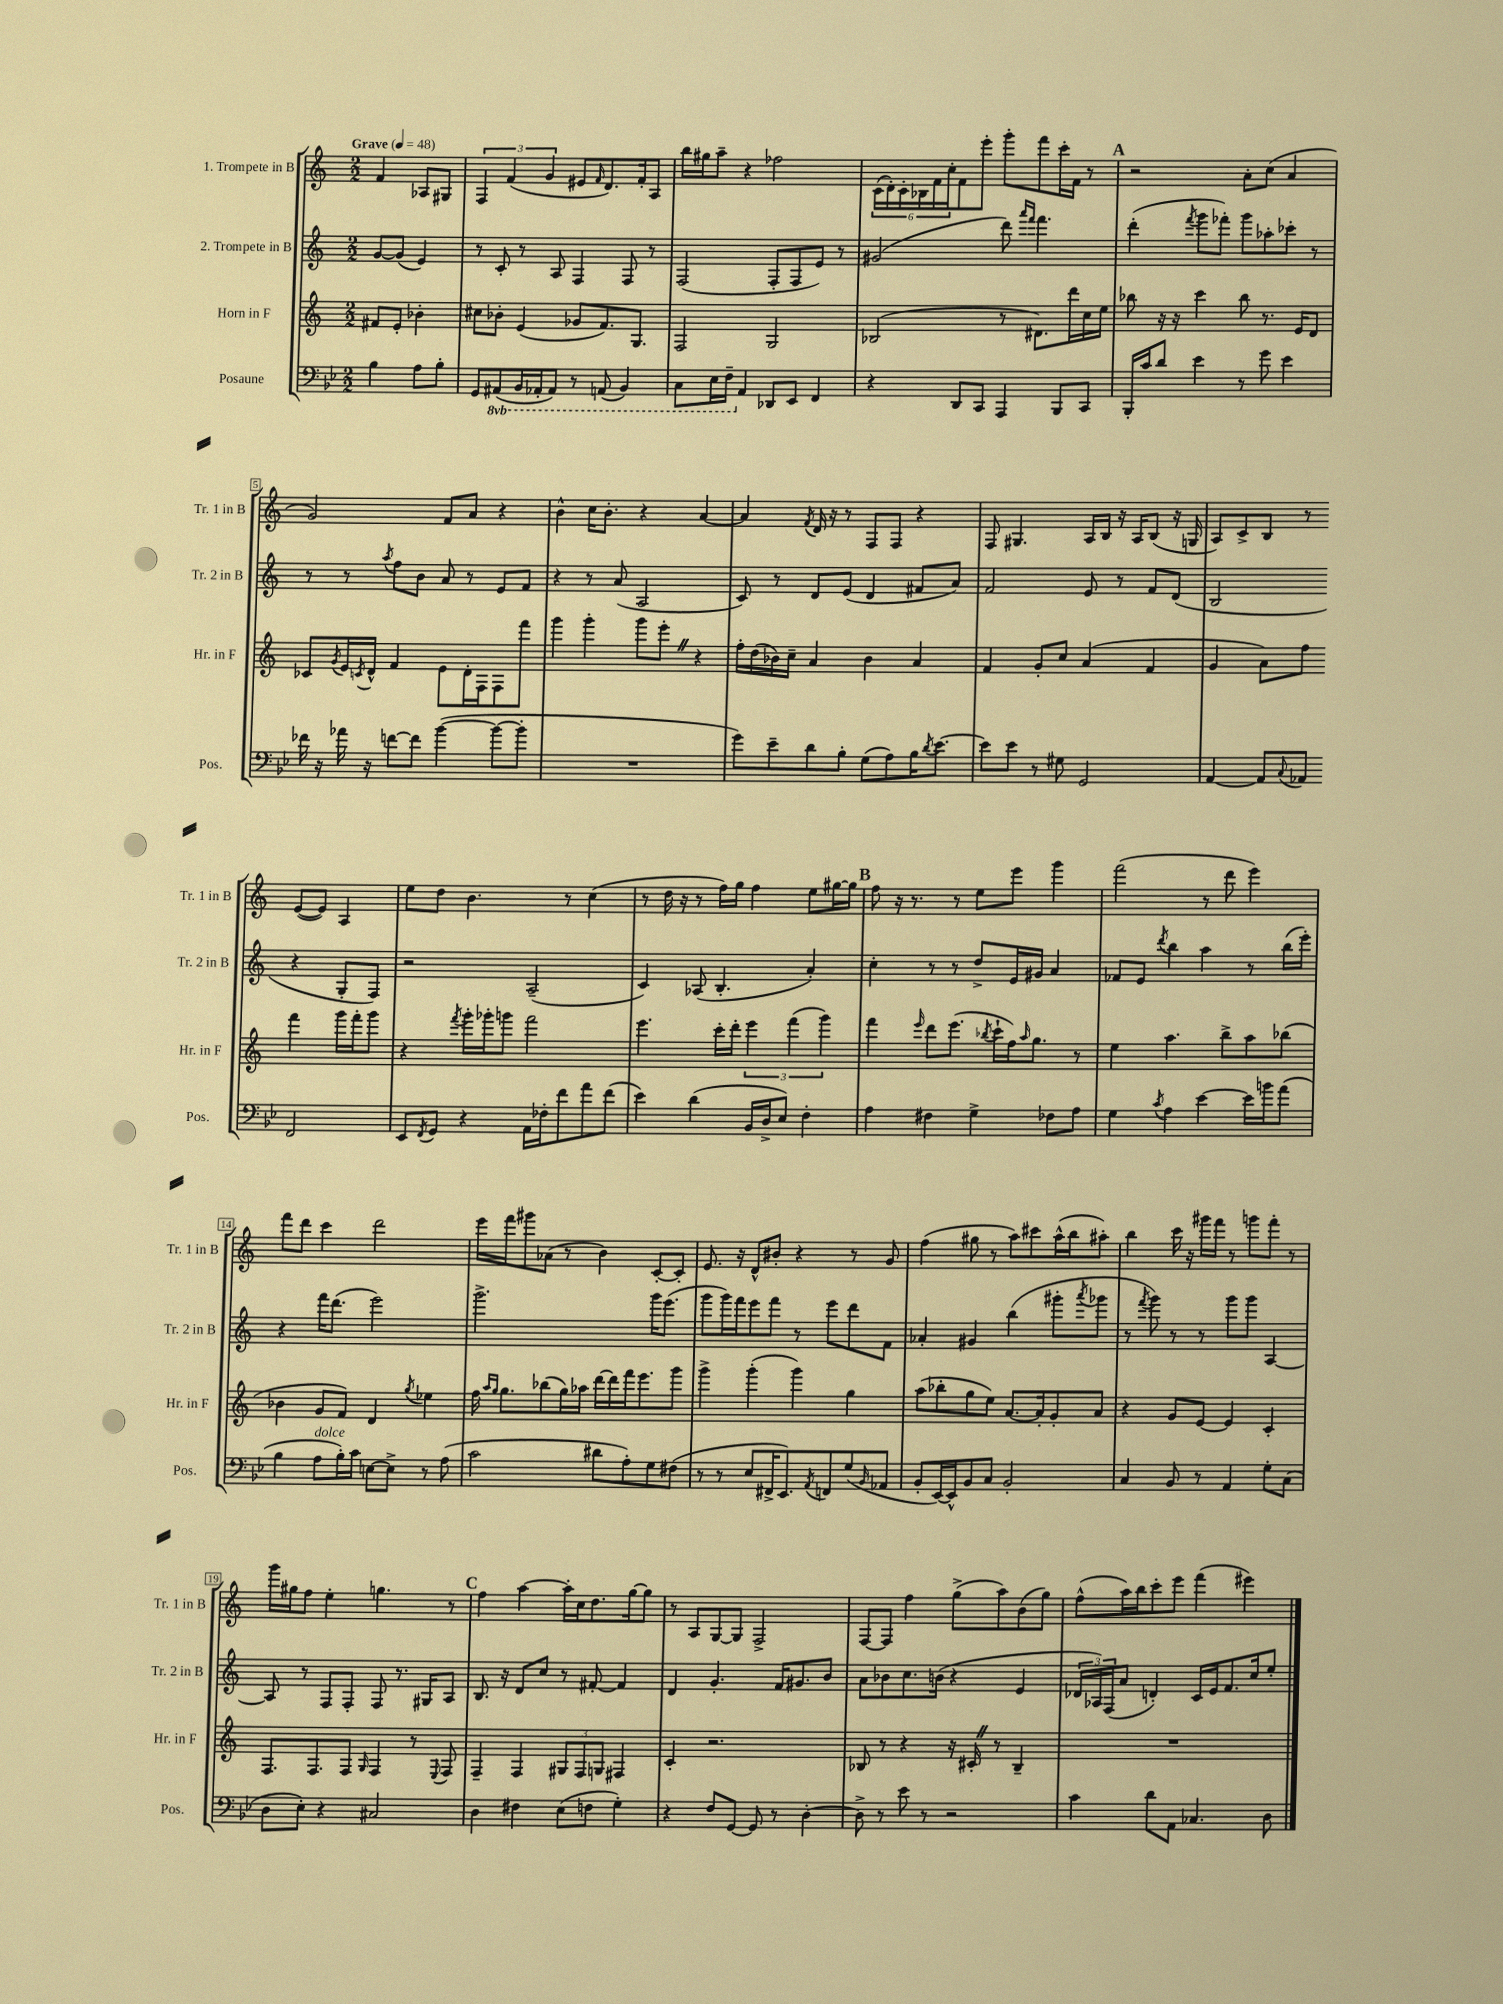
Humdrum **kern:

**kern	**kern	**kern	**kern
*part4	*part3	*part2	*part1
*staff4	*staff3	*staff2	*staff1
*I"Posaune	*I"Horn in F	*I"2. Trompete in B	*I"1. Trompete in B
*I'Pos.	*I'Hr. in F	*I'Tr. 2 in B	*I'Tr. 1 in B
*clefF4	*clefG2	*clefG2	*clefG2
*k[b-e-]	*k[]	*k[]	*k[]
*M2/2	*M2/2	*M2/2	*M2/2
*MM48	*MM48	*MM48	*MM48
=	=	=	=
!	!	!	!LO:TX:a:B:t=Grave
4B-\	8f#X/L	[8g/L	4f/
.	8e'/J	(8g/J]	.
8A\L	4b-X'\	4e/)	8A-X/L
8B-'\J	.	.	8G#X/J
=1	=1	=1	=1
8GG/L	8cc#X\L	8r	6F/
*8ba	*	*	*
(8AAA#X/	8b-X'\J	8c'/	.
.	.	.	(6f/
16BBB-/L	(4e/	8r	.
16AAA-X'/J	.	.	.
.	.	.	6g/
8AAA-/J)	.	8A/	.
8r	8g-X/L	4F/	8e#X/L
.	.	.	16qqf/
(8AAAn/	8.f/)	.	8.d/)
4BBB-/)	.	8F/	.
.	8.G/J	.	16f'/k
.	.	8r	8A/J
=2	=2	=2	=2
8CC\L	2F/	(2F/	16bb\LL
.	.	.	16gg#X\J
16EE-\L	.	.	8aa~\J
16FF~\JJ	.	.	.
*X8ba	*	*	*
4AA/	.	.	4r
8DD-X/L	2G/	8F'/L	2ff-X\
8EE-/J	.	8F/	.
4FF/	.	8e/J)	.
.	.	8r	.
=3	=3	=3	=3
4r	(2B-X/	(2g#X/	(24c\LL
.	.	.	24d'\)
.	.	.	24c'\
.	.	.	24B-X\
.	.	.	24f\
.	.	.	24cc'\J
8DD/L	.	.	8f\
8CC/J	.	.	8eee'\J
4AAA/	8r	8ddd\)	8ggg'\L
.	.	16qqaaa/LL	.
.	.	16qqfff/JJ	.
.	8.d#X\L)	4.fff\	8fff\
8BBB-/L	.	.	16ccc'\L
.	16ddd\L	.	16f\JJ
8CC/J	16cc\	.	8r
.	16ee\JJ	.	.
!!LO:REH:place=s1:t=A
=4	=4	=4	=4
16BBB-'/LL	8bb-X\	(4ddd'\	2r
16c/J	.	.	.
8d/J	16r	.	.
.	16r	.	.
.	.	8qfff/	.
4e-\	4ccc\	8ggg\L	.
.	.	8fff-X'\J)	.
8r	8bb-\	8ggg\L	8a'\L
8g\	8.r	8aa-X'\	(8cc\J
4e-\	.	8ccc-X'\J	4a/
.	16e/KL	.	.
.	8d/J	8r	.
!!LO:LB:g=z
=5	=5	=5	=5
16f-X\	8c-X/L	8r	2g/)
16r	.	.	.
.	8qg/	.	.
16a-X\	16e/L	8r	.
.	8qcn/	.	.
16r	16d^^/JJ	.	.
.	.	8qaa/	.
[8fn\L	4f/	8ff\L	.
8f\J]	.	8b\J	.
([4b-\	8e\L	8a/	8f/L
.	16d'\L	8r	8a/J
.	16F\J	.	.
8b-\L_	8F\	8e/L	4r
8b-'\J]	8fff\J	8f/J	.
=6	=6	=6	=6
1r	4ggg\	4r	4b^^\
.	4ggg'\	8r	16cc\KL
.	.	.	8.b'\J
.	.	(8a/	.
.	8ggg\L	2A/	4r
.	8eee'Z\J	.	.
.	4r	.	[4a/
=7	=7	=7	=7
8g\L)	16ff'\LL	8c/)	4a/]
.	(16dd\	.	.
8e-~\	16b-X\)	8r	.
.	16cc~\JJ	.	.
.	.	.	8qf/
8d\	4a/	8d/L	16d/
.	.	.	16r
8B-'\J	.	(8e/J	8r
(8G\L	4b-\	4d/	8F/L
8A\)	.	.	8F/J
16B-\K	4a/	8f#X/L	4r
8qd/	.	.	.
[8.e-\J	.	.	.
.	.	8a/J)	.
=8	=8	=8	=8
8e-\L]	4f/	2f/	8F/
8e-\J	.	.	4.G#X/
8r	8g'/L	.	.
8G#X\	8cc/J	.	.
2GG/	(4a/	8e/	16A/LL
.	.	.	16B/JJ
.	.	8r	16r
.	.	.	16A/KL
.	4f/	8f/L	(8B/J
.	.	(8d/J	16r
.	.	.	16Gn/
=9	=9	=9	=9
[4AA/	4g/	2B/	8A/L)
.	.	.	8c^/
8AA/L]	8a\L)	.	8B/J
8qqC/	.	.	.
8AA-X/J	8ff\J	.	8r
2FF/	4fff\	4r	([8e/L
.	.	.	8e/J])
.	16ggg\LL	8G'/L	4A/
.	16fff'\J	.	.
.	8ggg\J	8F/J)	.
!!LO:LB:g=z
=10	=10	=10	=10
8EE-/L	4r	2r	8ee\L
8qFF/	.	.	.
8GG/J	.	.	8dd\J
.	8qfff/	.	.
4r	16ggg'\LL	.	4.b\
.	16ggg-X'\J	.	.
.	8gggn\J	.	.
16AA\LL	2fff\	(2A~/	.
16F-X'\J	.	.	.
8f\	.	.	8r
8a\	.	.	(4cc\
(8f\J	.	.	.
=11	=11	=11	=11
4e-\)	4.eee\	4c/)	8r
.	.	.	16dd\
.	.	.	16r
(4d\	.	(8A-X/	8r
.	16ccc'\LL	4.B'/	16ff\LL)
.	16ddd'\JJ	.	16gg\JJ
16BB-/LL	6eee\	.	4ff\
16D^/J	.	.	.
8E-/J)	.	.	.
.	(6fff\	.	.
4F'\	.	4a'/)	8ee\L
.	6ggg\)	.	.
.	.	.	[16gg#X\L
.	.	.	16gg#\JJ]
!!LO:REH:place=s1:t=B
=12	=12	=12	=12
4A\	4fff\	4cc'\	8ff\
.	.	.	16r
.	.	.	8.r
.	16qqeee/	.	.
4F#X\	8ddd\L	8r	.
.	(8.eee\J	8r	8r
4G^\	.	8dd^/L	8ee\L
.	8qbb-X/	.	.
.	16ccc`\LL	.	.
.	16ff\J)	16e/L	8eee\J
.	16qqaa/	.	.
.	8.gg\J	16g#X/JJ	.
8F-X\L	.	4a/	4ggg\
8A\J	8r	.	.
=13	=13	=13	=13
4G\	4ee\	8f-X/L	(2fff\
.	.	8e/J	.
8qc/	.	8qddd/	.
4A\	4.aa\	4bb\	.
[4e-\	.	4aa\	8r
.	8bb^\L	.	8ddd\
16e-\LL]	8aa\	8r	4eee\)
16bn\J	.	.	.
(8a\J	(8bb-X\J	(16bb\LL	.
.	.	16eee'\JJ)	.
!!LO:LB:g=z
=14	=14	=14	=14
4B-\	4b-X\	4r	8fff\L
.	.	.	8ddd\J
!LO:TX:a:i:t=dolce	!	!	!
8A\L	8g/L	16fff\KL	4ccc\
.	.	(8.ddd\J	.
16B-'\L)	8f/J)	.	.
16c\JJ	.	.	.
[8En\L	4d/	2eee\)	2ddd\
8E^\J]	.	.	.
.	8qgg/	.	.
8r	4ee-X\	.	.
(8A\	.	.	.
=15	=15	=15	=15
2c\	16ff\	2.ggg^\	16eee\LL
.	16qqaa/LL	.	.
.	16qqgg/JJ	.	.
.	8.gg\L	.	16fff\J
.	.	.	8ggg#X\
.	(8bb-X\	.	(8a-X\J
.	16gg\L)	.	8r
.	16aa-X\JJ	.	.
8d#X\L	[16ddd\LL	.	4b\)
.	16ddd\]	.	.
8A'\)	16fff\J	.	.
.	8.eee\	.	.
8G\	.	16ggg\KL	[8c'/L
.	.	(8.eee\J	.
(8F#X\J	8ggg\J	.	8c'/J]
=16	=16	=16	=16
8r	4ggg^\	8ggg\L	8.e/
8r	.	16ggg\L)	.
.	.	16fff\J	16r
8E-/L	(4ggg'\	8eee\	8d^^/L
16FF#X^/K	.	8fff\J	8b#X'/J
8.EE-/)	.	.	.
.	4ggg\)	8r	4r
8qAA/	.	.	.
8FFn/	.	8eee\L	.
(8G/	4gg\	8ddd\	8r
16qqBB-/	.	.	.
8AA-X/J	.	8f\J	8g/
=17	=17	=17	=17
8BB-'/L	(8aa\L	4a-X'/	(4ff\
[16EE-/L)	8bb-X'\	.	.
16EE-^^/J]	.	.	.
8BB-/	8gg\	4g#X/	8gg#X\
8C/J	8ee\J)	.	8r
2BB-'/	[8.a/L	(4bb\	8aa\L)
.	.	.	8ccc#X\
.	16a'/k]	.	.
.	8g'/	8ggg#X'\L	(16aa^^\L
.	.	.	16bb\J
.	.	8qaaa/	.
.	8a/J	8ggg-X\J	8aa#X'\J)
=18	=18	=18	=18
4C/	4r	8r	4bb\
.	.	8qfff/	.
.	.	8ggg\)	.
8BB-/	8g/L	8r	16ccc\
.	.	.	16r
8r	[8e/J	8r	16ggg#X\LL
.	.	.	16fff\JJ
4AA/	4e/]	8ggg\L	8r
.	.	8ggg\J	8gggn\L
8G'\L	4c'/	[4A/	8fff'\J
(8C\J	.	.	8r
!!LO:LB:g=z
=19	=19	=19	=19
8D\L	8.F/L	8A/]	16ggg\LL
.	.	.	16gg#X\J
8E-'\J)	.	8r	8ff\J
.	8.F/	.	.
4r	.	8F/L	4ee'\
.	8F/J	8F'/J	.
.	16qqG/	.	.
2C#X/	4F/	8F/	4.ggn\
.	.	8.r	.
.	8r	.	.
.	.	16G#X/KL	.
.	8qqE/	.	.
.	8F/	8A/J	8r
!!LO:REH:place=s1:t=C
=20	=20	=20	=20
4D\	4F~/	8.B/	4ff\
.	.	16r	.
4F#X\	4F/	8d/L	[4aa\
.	.	8cc/J	.
(8E-\L	12G#X/L	8r	16aa'\LL]
.	.	.	16cc\J
.	12F/	.	.
8Fn\J	.	[8f#X'/	8.dd\
.	12Gn/J	.	.
4G'\)	4F#X/	4f#/]	.
.	.	.	[16gg\k
.	.	.	8gg\J]
=21	=21	=21	=21
4r	4c'/	4d/	8r
.	.	.	8A/L
8F/L	2.r	4.g'/	[8G/
[8GG/J	.	.	8G/J]
8GG/]	.	.	2F^/
8r	.	16f/KL	.
.	.	8.g#X/	.
[4D'\	.	.	.
.	.	8b/J	.
=22	=22	=22	=22
8D^\]	8B-X/	8a\L	[8F/L
8r	8r	8b-X\	8F/J]
8e-\	4r	8.cc\	4ff\
8r	.	.	.
.	.	(16bn\Jk	.
2r	16r	4r	(8gg^\L
.	16c#X'Z/	.	.
.	8r	.	8aa\)
.	4B-~/	4e/	(8b\
.	.	.	8gg\J)
=23	=23	=23	=23
4c\	1r	24d-X/LL	(8ff^^\L
.	.	24A-X/)	.
.	.	(24F/J	.
.	.	8a/J	16aa\L)
.	.	.	16bb\J
8d\L	.	4dn'/)	8ccc'\
8AA\J	.	.	8eee\J
4.C-X/	.	16c/LL	(4fff\
.	.	16e/J	.
.	.	8.f/	.
.	.	.	4eee#X\)
.	.	16cc/k	.
8D\	.	8ee'/J	.
==	==	==	==
*-	*-	*-	*-
